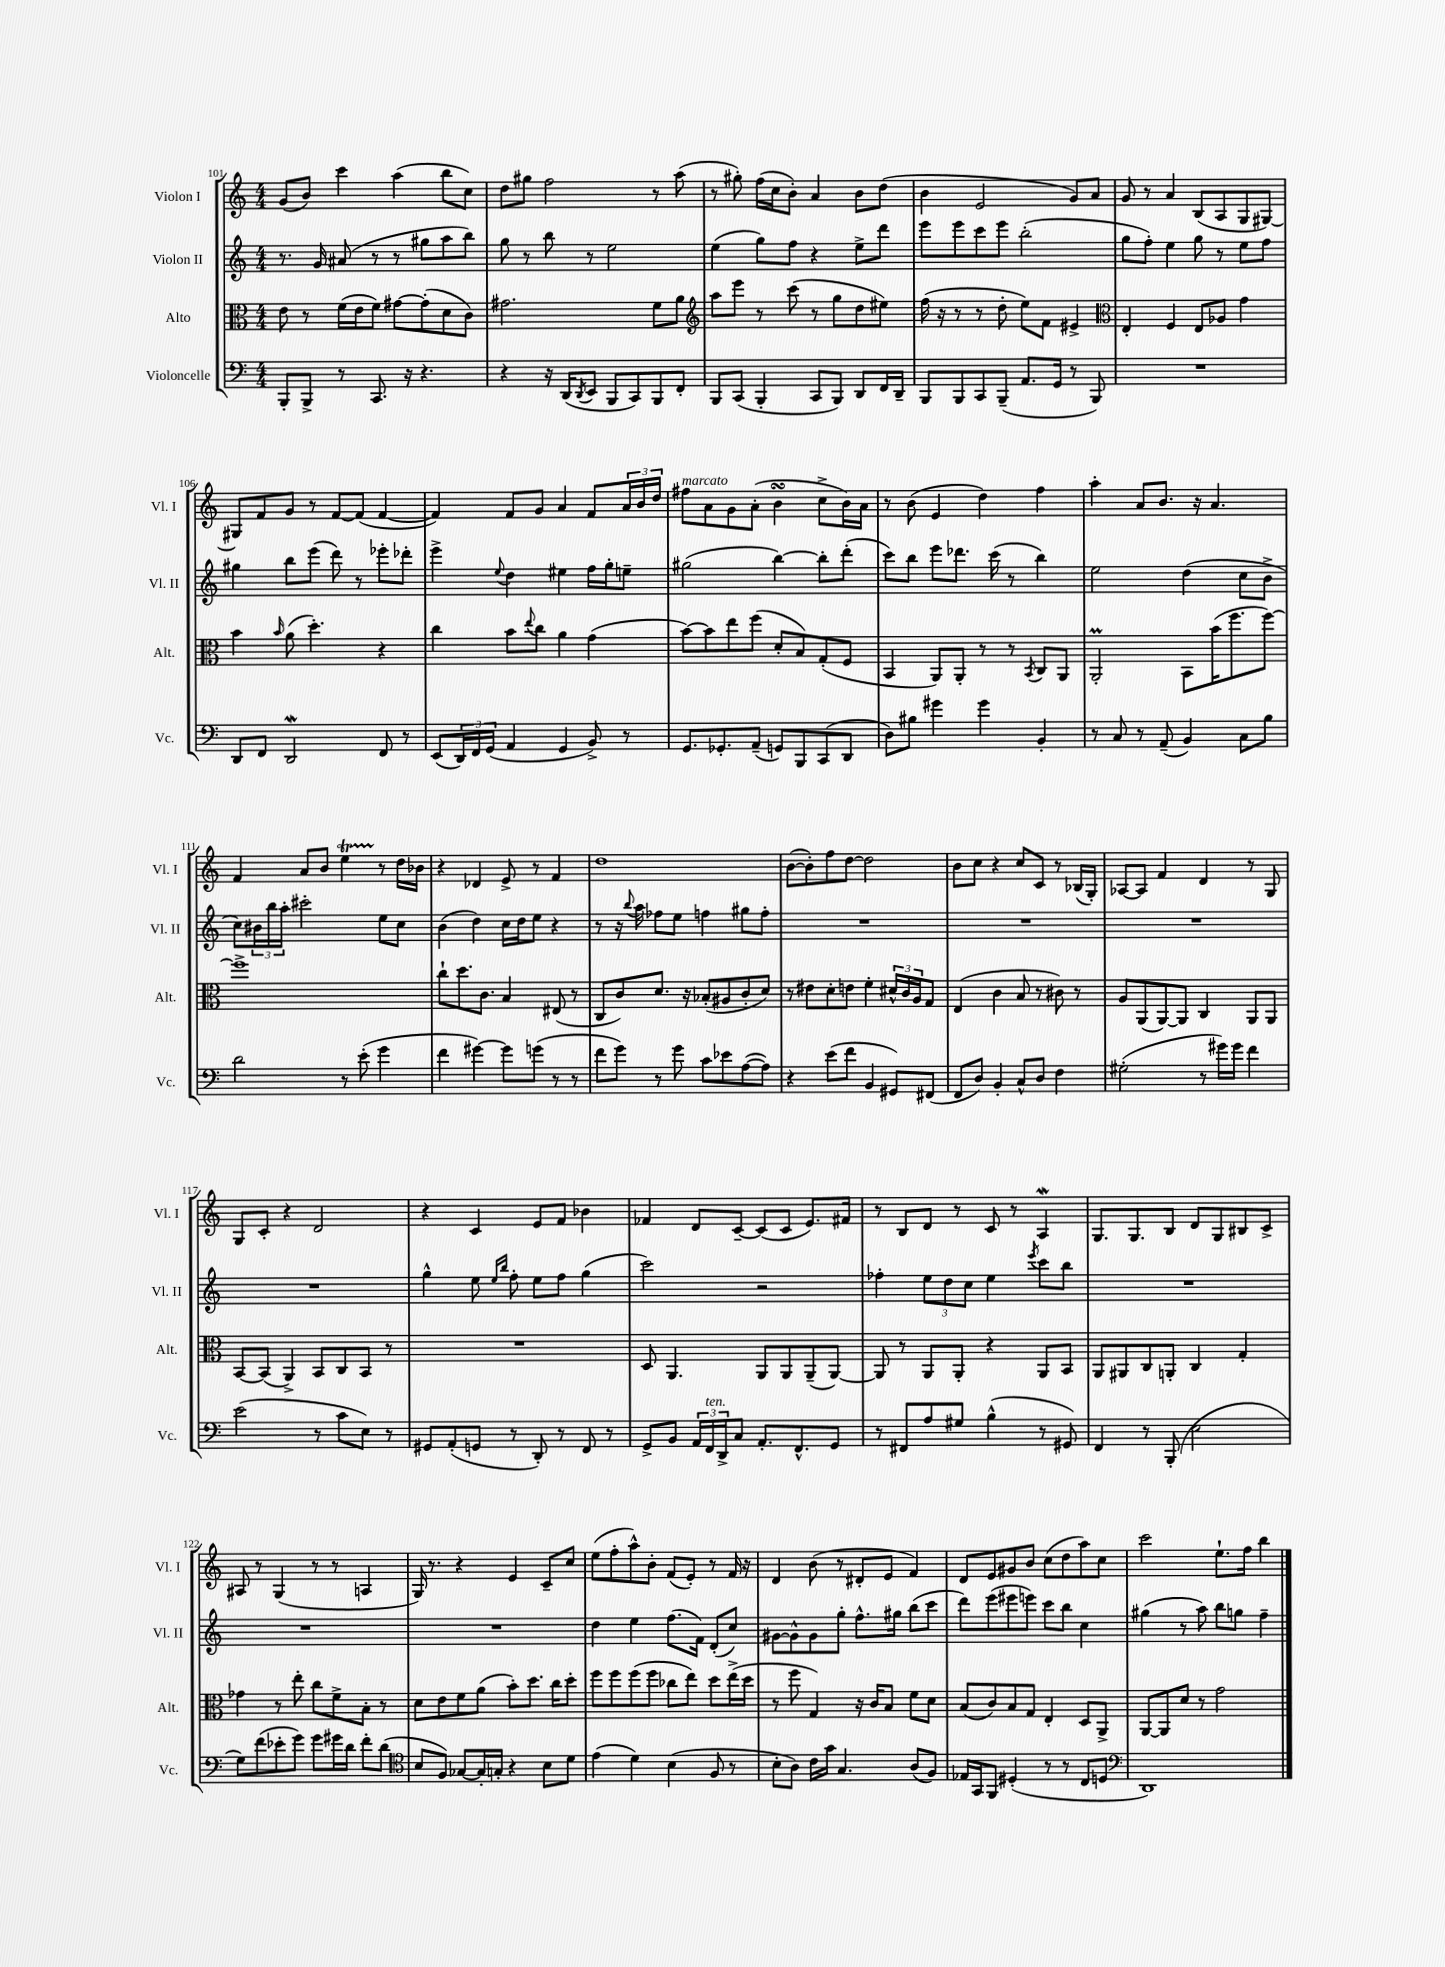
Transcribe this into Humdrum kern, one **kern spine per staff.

**kern	**kern	**kern	**kern
*part4	*part3	*part2	*part1
*staff4	*staff3	*staff2	*staff1
*I"Violoncelle	*I"Alto	*I"Violon II	*I"Violon I
*I'Vc.	*I'Alt.	*I'Vl. II	*I'Vl. I
*clefF4	*clefC3	*clefG2	*clefG2
*k[]	*k[]	*k[]	*k[]
*M4/4	*M4/4	*M4/4	*M4/4
=101	=101	=101	=101
8BBB'/L	8e\	8.r	(8g/L
8BBB^/J	8r	.	8b/J)
.	.	16g/	.
8r	(16f\LL	(8a#X/	4ccc\
.	16e\J	.	.
8.CC/	8f\J)	8r	.
.	[8g#X\L	8r	(4aa\
16r	.	.	.
4.r	(8g#'\]	8gg#X\L	.
.	8d\	8aa\	8bb\L
.	8c\J)	8bb\J)	8cc\J)
=102	=102	=102	=102
4r	2.g#X\	8gg\	8dd\L
.	.	8r	8gg#X\J
16r	.	8bb\	2ff\
(16DD/KL	.	.	.
8qDD/	.	.	.
8EE/J	.	8r	.
8BBB/L	.	2ee\	.
8CC/)	.	.	.
8BBB/	8f\L	.	8r
8FF'/J	8a\J	.	(8aa\
=103	=103	=103	=103
*	*clefG2	*	*
8BBB/L	8aa\L	(4ee\	8r
(8CC/J	8eee\J	.	8gg#X'\)
4BBB'/	8r	8gg\L)	(16ff\LL
.	.	.	16cc\J
.	(8ccc\	8ff\J	8b'\J)
8CC/L	8r	4r	4a/
8BBB/J)	8gg\L	.	.
8DD/L	8dd\	8ee^\L	8b\L
16FF/L	8ee#X\J)	8ddd\J	(8dd\J
16DD~/JJ	.	.	.
=104	=104	=104	=104
8BBB/L	(16ff\	8eee\L	4b\
.	16r	.	.
8BBB/	8r	8eee\	.
8CC/	8r	8ccc\	2e/
(8BBB~/J	8dd'\	8eee\J	.
8.AA/L	8ee\L)	(2bb'\	.
.	8f\J	.	.
16GG/Jk	.	.	.
8r	4e#X^/	.	8g/L)
8BBB/)	.	.	8a/J
=105	=105	=105	=105
*	*clefC3	*	*
1r	4E'/	8gg\L	8g/
.	.	8ff'\J)	8r
.	4F/	4ee\	4a/
.	8E/L	8gg\	(8B/L
.	8A-X/J	8r	8A/
.	4g\	8ee\L	8G/
.	.	8ff\J	[8G#X/J)
!!LO:LB:g=z
=106	=106	=106	=106
8DD/L	4b\	4gg#X\	8G#X/L]
8FF/J	.	.	8f/
.	16qqb/	.	.
2DDW/	(8a\	8bb\L	8g/J
.	4.dd'\)	(8eee\J	8r
.	.	8ddd\)	[8f/L
.	.	8r	(8f/J]
8FF/	4r	8eee-X'\L	[4f/
8r	.	8ddd-X'\J	.
=107	=107	=107	=107
(8EE/L	4cc\	4eee^\	4f/])
24DD/L)	.	.	.
24FF/	.	.	.
(24GG/JJ	.	.	.
.	.	8qqee/	.
4AA/	8b\L	4dd\	8f/L
.	8qqee/	.	.
.	8cc\J	.	8g/J
4GG/	4a\	4ee#X\	4a/
8BB^/)	(4g\	16ff\LL	8f/L
.	.	16gg'\J	.
8r	.	8een~\J	24a/L
.	.	.	24b/
.	.	.	24dd/JJ
=108	=108	=108	=108
!	!	!	!LO:TX:a:i:t=marcato
8.GG/L	[8b\L)	(2gg#X\	8ff#X\L
.	8b\]	.	8a\
8.GG-X'/	.	.	.
.	8ee\	.	8g\
(8AA~/J	(8ff\J	.	(8a'\J
8GGn/L)	8d'/L	[4bb\)	4bsSsS\
8BBB/	8B/)	.	.
(8CC/	(8G'/	8bb'\L]	8cc^\L
8DD/J	8F/J	(8ddd'\J	16b\L)
.	.	.	16a\JJ
=109	=109	=109	=109
8D\L)	4BB/	8ccc\L)	8r
8B#X\J	.	8bb\J	(8b\
4g#X\	8AA/L)	8eee\L	4e/
.	8AA'/J	8.ddd-X\J	.
4g#\	8r	.	4dd\)
.	.	(16ccc\	.
.	8r	8r	.
.	8qBB/	.	.
4BB'/	8C/L	4bb\)	4ff\
.	8AA/J	.	.
=110	=110	=110	=110
8r	2AAM'/	2ee\	4aa'\
8C/	.	.	.
8r	.	.	8a/L
(8AA~/	.	.	8.b/J
4BB/)	8BB\L	(4dd\	.
.	.	.	16r
.	(16b\K	.	4.a/
.	8.ff\	.	.
8C\L	.	8cc\L	.
8B\J	[8ff\J)	8b^\J	.
!!LO:LB:g=z
=111	=111	=111	=111
2d\	1ff^]	8cc\L)	4f/
.	.	24b#X\L	.
.	.	24bb\	.
.	.	24aa'\JJ	.
.	.	2ccc#X'\	8a/L
.	.	.	8b/J
8r	.	.	4eet\
(8e'\	.	.	.
4g\	.	8ee\L	8r
.	.	8cc\J	16dd\LL
.	.	.	16b-X\JJ
=112	=112	=112	=112
4f\	8cc`\L	(4b\	4r
.	8.dd\	.	.
[4g#X\)	.	4dd\)	4d-X/
.	8.c\J	.	.
8g#\L]	4B/	16cc\LL	8e^/
.	.	16dd\J	.
(8gn\J	.	8ee\J	8r
8r	(8E#X/	4r	4f/
8r	8r	.	.
=113	=113	=113	=113
8f\L	8C/L	8r	1dd
8g\J)	8c/)	16r	.
.	.	8qqbb/	.
.	.	16aa\	.
8r	8.d/J	8ff-X\L	.
8g\	.	8ee\J	.
.	16r	.	.
8c\L	(8B-X'/L	4ffn\	.
8e-X\	8A#X/	.	.
([8A\	8c'/	8gg#X\L	.
8A\J])	8d/J)	8ff'\J	.
=114	=114	=114	=114
4r	8r	1r	([8b\L
.	8e#X\L	.	8b'\])
(8e\L	8d'\	.	8ff\
8f\J	8en\J	.	[8dd\J
4BB/	4f'\	.	2dd\]
8GG#X/L)	24d#X^^/LL	.	.
.	24c/	.	.
.	24A/J	.	.
(8FF#X/J	8G/J	.	.
=115	=115	=115	=115
8FF/L	(4E/	1r	8b\L
8D/J)	.	.	8cc\J
4BB'/	4c\	.	4r
8C^^/L	8B/	.	8cc/L
8D/J	8r	.	8c/J
4F\	8c#X\)	.	8r
.	8r	.	(16B-X/LL
.	.	.	16G'/JJ)
=116	=116	=116	=116
(2G#X'\	8A/L	1r	[8A-X/L
.	(8AA/	.	8A-/J]
.	[8AA/)	.	4f/
.	8AA/J]	.	.
8r	4C/	.	4d/
16g#X\LL)	.	.	.
16g#\JJ	.	.	.
4f\	8AA/L	.	8r
.	8AA/J	.	8G/
!!LO:LB:g=z
=117	=117	=117	=117
(2e\	[8BB/L	1r	8G/L
.	(8BB/J]	.	8c'/J
.	4AA^/)	.	4r
8r	8BB/L	.	2d/
8c\L	8C/	.	.
8E\J)	8BB/J	.	.
8r	8r	.	.
=118	=118	=118	=118
8GG#X/L	1r	4gg^^\	4r
(8AA'/	.	.	.
8GGn/J	.	8ee\	4c/
.	.	16qqee/LL	.
.	.	16qqbb/JJ	.
8r	.	8ff'\	.
8DD'/)	.	8ee\L	8e/L
8r	.	8ff\J	8f/J
8FF/	.	(4gg\	4b-X\
8r	.	.	.
=119	=119	=119	=119
8GG^/L	8D/	2ccc\)	4f-X/
8BB/J	4.AA/	.	.
24AA/LL	.	.	8d/L
!LO:TX:a:i:t=ten.	!	!	!
24FF/	.	.	.
24DD^/J	.	.	.
8C/J	.	.	[8c~/J
8.AA'/L	8AA/L	2r	(8c/L]
.	8AA/	.	8c/J
8.FF^^/	.	.	.
.	(8AA~/	.	8.e/L)
8GG/J	[8AA/J)	.	.
.	.	.	16f#X/Jk
=120	=120	=120	=120
8r	8AA/]	4ff-X'\	8r
8FF#X/L	8r	.	8B/L
8A/	8AA/L	12ee\L	8d/J
.	.	12dd\	.
8G#X/J	8AA'/J	.	8r
.	.	12cc\J	.
(4B^^\	4r	4ee\	8c/
.	.	.	8r
.	.	8qeee/	.
8r	8AA/L	8ccc\L	4AW/
8GG#X/)	8BB/J	8bb\J	.
=121	=121	=121	=121
4FF/	8AA/L	1r	8.G/L
.	8AA#X/	.	.
.	.	.	8.G/
8r	8C/	.	.
(8BBB'/	8AAn'/J	.	8B/J
2E\	4C/	.	8d/L
.	.	.	8G/
.	4G'/	.	8B#X/
.	.	.	8c^/J
!!LO:LB:g=z
=122	=122	=122	=122
8G\L)	4g-X\	1r	8A#X/
(8f\	.	.	8r
8e-X'\	8r	.	(4G/
8g\J)	8ee'\	.	.
8g\L	8cc\L	.	8r
16g#X\L	8f^\	.	8r
16d\JJ	.	.	.
8f'\L	8B'\J	.	4An/
(8d\J	8r	.	.
=123	=123	=123	=123
*clefC4	*	*	*
8B/L	8d\L	1r	16G/)
.	.	.	8.r
8F/J)	8e\	.	.
[8G-X/L	8f\	.	4r
16G-'/L]	(8a\J	.	.
16Gn'/JJ	.	.	.
4r	8b'\L)	.	4e/
.	8.dd\J	.	.
8B\L	.	.	8c~/L
.	16cc\KL	.	.
8d\J	8dd'\J	.	8cc/J
=124	=124	=124	=124
(4e\	8ff\L	4dd\	(8ee\L
.	8ff\	.	8ff'\
4d\)	(8ff\	4ee\	8aa^^\)
.	8ff\J	.	8b'\J
(4B\	8cc-X\L	(8.ff\L	(8f/L
.	8ee\J)	.	8e'/J)
.	.	16f\Jk)	.
8F/	8dd\L	(8d'/L	8r
8r	(16ee^\L	8cc/J)	16f/
.	16dd\JJ	.	16r
=125	=125	=125	=125
8B'\L	8r	[8g#X\L	4d/
8A\J)	8ff\	8g#^^\]	.
16c\LL	4G/)	8g#\	(8b\
16g\JJ	.	.	.
4.G/	.	8gg'\J	8r
.	16r	8.ff^^\L	8d#X'/L
.	16c/KL	.	.
.	8B/J	.	8e/J
.	.	16gg#X\Jk	.
(8A/L	8f\L	(8bb\L	4f/)
8F/J)	8d\J	8ccc\J	.
=126	=126	=126	=126
16E-X/LL	(8B/L	8ddd\L)	8d/L
16GG/J	.	.	.
8FF/J	8c/)	(8eee\	8e/
(4D#X'/	8B/	8eee#X\	8g#X/
.	8G/J	8eeen\J)	8b/J
8r	4E'/	8ccc\L	(8cc\L
8r	.	8bb\J	8dd\
8C/L	8D/L	4cc\	8aa\)
8Dn/J	8AA^/J	.	8cc\J
=127	=127	=127	=127
*clefF4	*	*	*
1DD)	[8AA/L	(4gg#X\	2ccc\
.	8AA/]	.	.
.	8d/J	8r	.
.	8r	8aa\)	.
.	2g\	8bb\L	8.ee`\L
.	.	8ggn\J	.
.	.	.	16ff\Jk
.	.	4ff~\	4bb\
==	==	==	==
*-	*-	*-	*-
